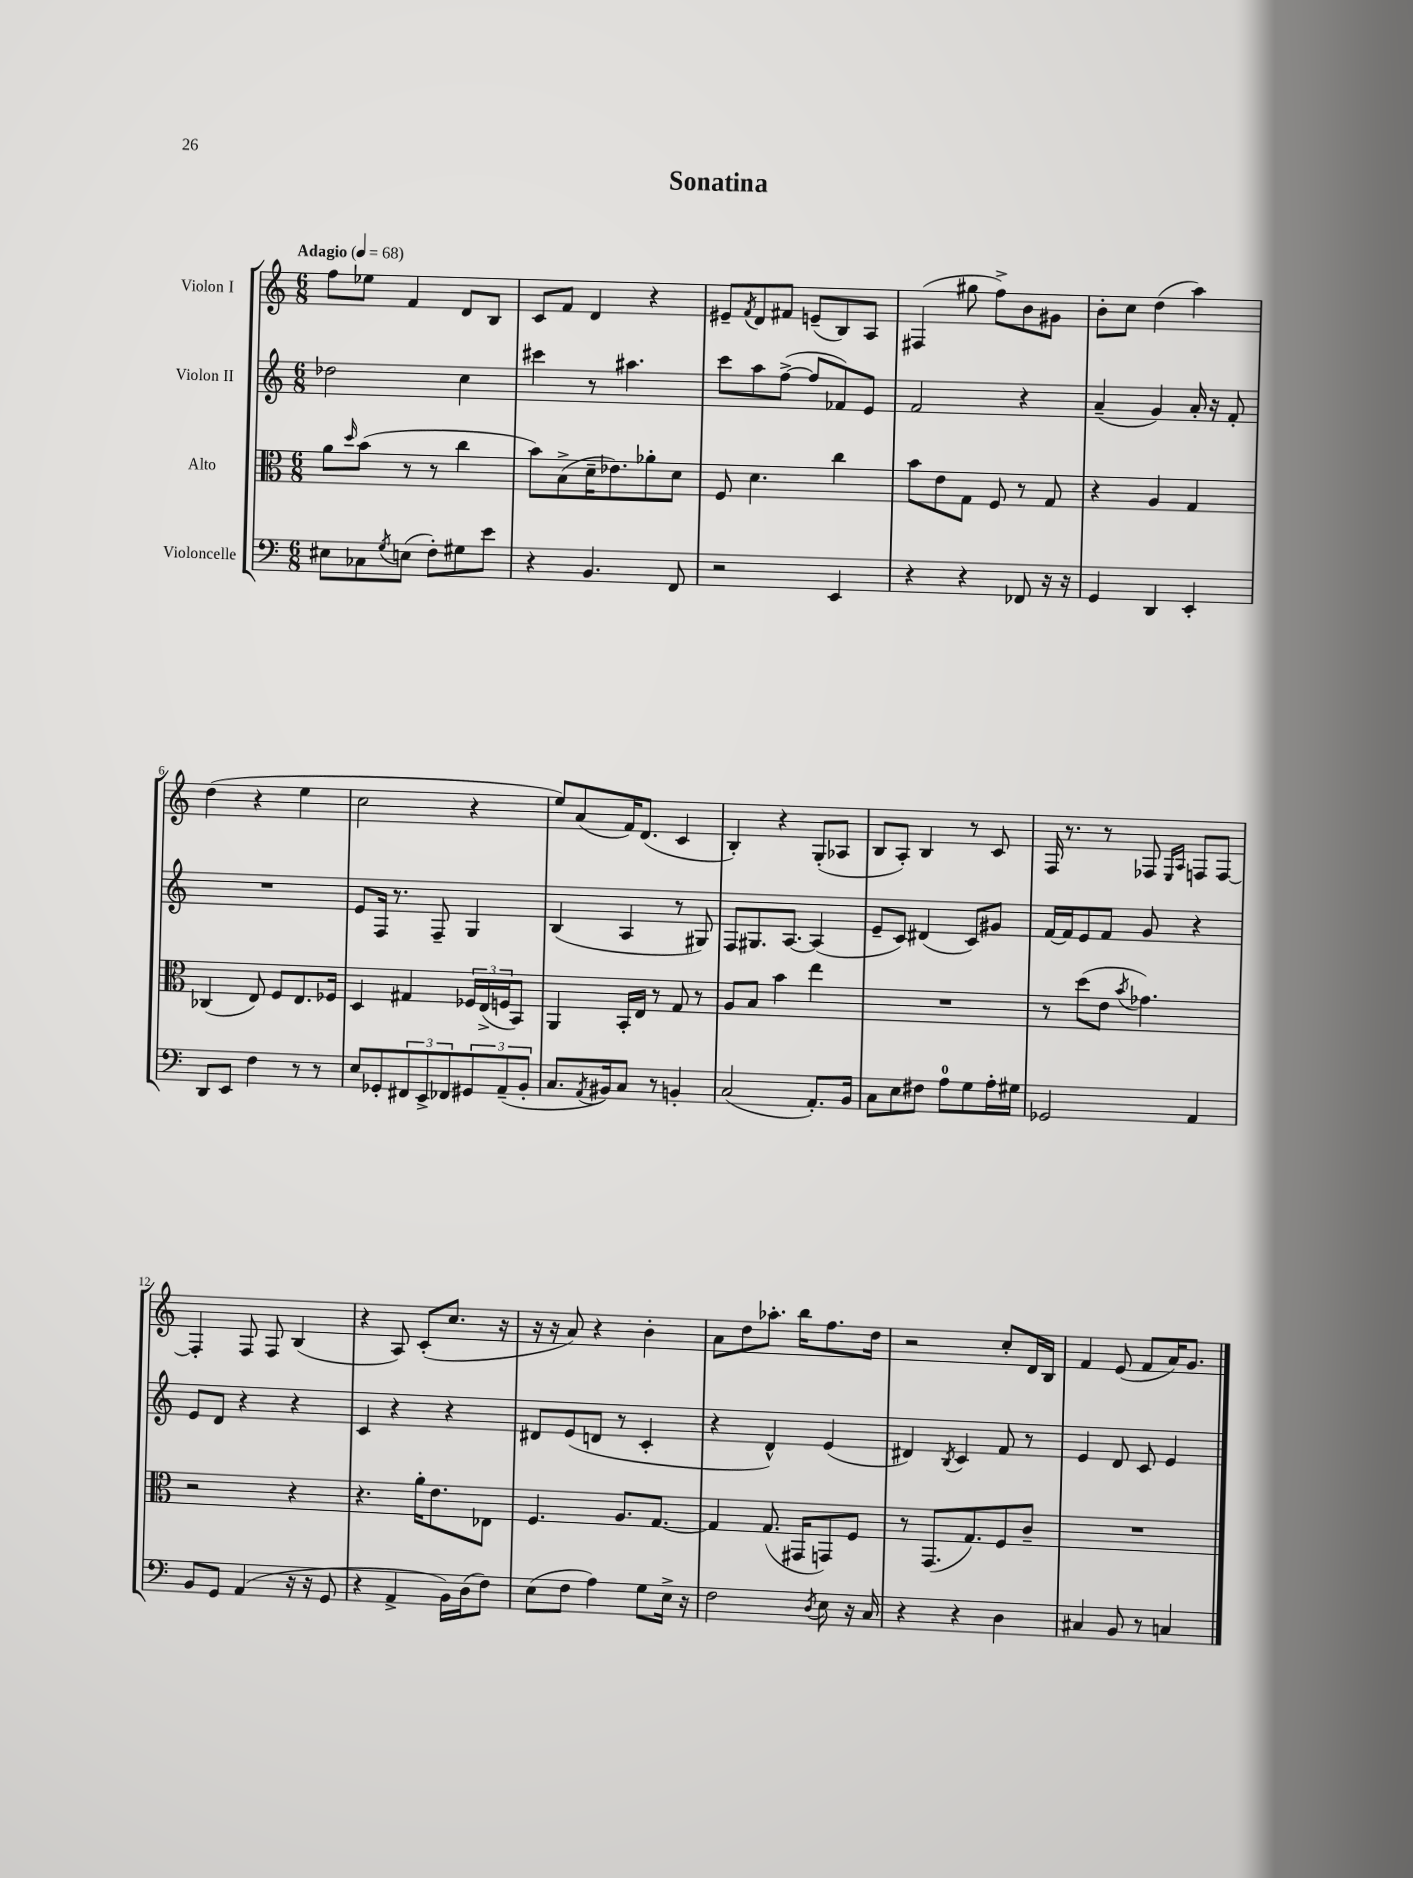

**kern	**kern	**kern	**kern
*staff4	*staff3	*staff2	*staff1
*clefF4	*clefC3	*clefG2	*clefG2
*k[]	*k[]	*k[]	*k[]
*M6/8	*M6/8	*M6/8	*M6/8
*MM68	*MM68	*MM68	*MM68
8E#	8a	2dd-	8ff
.	16qqdd	.	.
8C-	(8b	.	8ee-
8qG	.	.	.
(8E	8r	.	4f
8F')	8r	.	.
8G#	4cc	4cc	8d
8e	.	.	8B
=	=	=	=
4r	8b)	4ccc#	8c
.	(8B^	.	8f
4.BB	16d~	8r	4d
.	8.e-)	.	.
.	.	4.aa#	.
.	8a-'	.	4r
8FF	8d	.	.
=	=	=	=
2r	8F	8ccc	8e#~
.	.	.	8qf
.	4.d	8aa	8d
.	.	([8ff^	8f#
.	.	8ff]	(8e~
4EE	4cc	8f-)	8B)
.	.	8e	8A
=	=	=	=
4r	8b	2f	(4F#
.	8e	.	.
4r	8G	.	8gg#
.	8F	.	8ff^)
8FF-	8r	4r	8b
16r	8G	.	8g#
16r	.	.	.
=	=	=	=
4GG	4r	(4a~	8b'
.	.	.	8cc
4DD	4A	4g)	(4dd
4EE'	4G	16a'	4aa)
.	.	16r	.
.	.	8f'	.
=	=	=	=
8DD	(4C-	2.r	(4dd
8EE	.	.	.
4F	8E)	.	4r
.	8F	.	.
8r	8.E	.	4ee
8r	.	.	.
.	16F-	.	.
=	=	=	=
8E	4D	8e	2cc
8GG-'	.	16F	.
.	.	8.r	.
12FF#	4G#	.	.
12EE^	.	.	.
.	.	8F~	.
12FF-	.	.	.
12GG#	24F-	4G	4r
.	(24E^	.	.
(12AA~	24F	.	.
.	8BB)	.	.
12BB'	.	.	.
=	=	=	=
8.C	4AA	(4B	8ee)
.	.	.	(8a
8qAA	.	.	.
16BB#)	.	.	.
8C	16BB'	4A	16f)
.	16E	.	(8.d
8r	8r	.	.
4BB'	8G	8r	4c
.	8r	8G#)	.
=	=	=	=
(2C	8A	8F	4B')
.	8B	8.G#	.
.	4b	.	4r
.	.	[8.A	.
8.AA')	4ee	(4A]	(8G'
.	.	.	8A-
16BB	.	.	.
=	=	=	=
8C	2.r	8e~	8B
8E	.	8c)	8A')
8F#	.	(4d#	4B
8A	.	.	.
8G	.	8c)	8r
16A'	.	8g#	8c
16G#	.	.	.
=	=	=	=
2GG-	8r	[16f	16F
.	.	16f]	8.r
.	(8dd	8e	.
.	8e	8f	8r
.	8qb	.	.
.	4.g-)	8g	8F-
.	.	.	16qqE
.	.	.	16qqA
4AA	.	4r	8F
.	.	.	[8F
=	=	=	=
8BB	2r	8e	4F']
8GG	.	8d	.
(4AA	.	4r	8F
.	.	.	8F
16r	4r	4r	(4B
16r	.	.	.
8GG	.	.	.
=	=	=	=
4r	4.r	4c	4r
4AA^	.	4r	8A)
.	16a'	.	(8c'
.	8.e	.	.
16BB)	.	4r	8.cc
(16D	.	.	.
8F)	8E-	.	.
.	.	.	16r
=	=	=	=
(8E	4.F	8d#	16r
.	.	.	16r
8F	.	(8e	8a)
4A)	.	8d	4r
.	8.A	8r	.
8G	.	4c'	4b'
.	[8.G	.	.
16E^	.	.	.
16r	.	.	.
=	=	=	=
2F	4G]	4r	8a
.	.	.	8dd
.	(8.G	4d^^)	8.aa-'
.	16GG#	.	16bb
8qD	.	.	.
8E	8GG)	(4e	8.ff
16r	8F	.	.
16C	.	.	16dd
=	=	=	=
4r	8r	4d#)	2r
.	(8.GG	.	.
.	.	8qB	.
4r	.	4c	.
.	8.G)	.	.
4D	8F	8f	8cc'
.	8c~	8r	16d
.	.	.	16B
=	=	=	=
4C#	2.r	4e	4f
8BB	.	8d	(8e
8r	.	8c	8f
4C	.	4e	16a)
.	.	.	8.g
==	==	==	==
*-	*-	*-	*-
